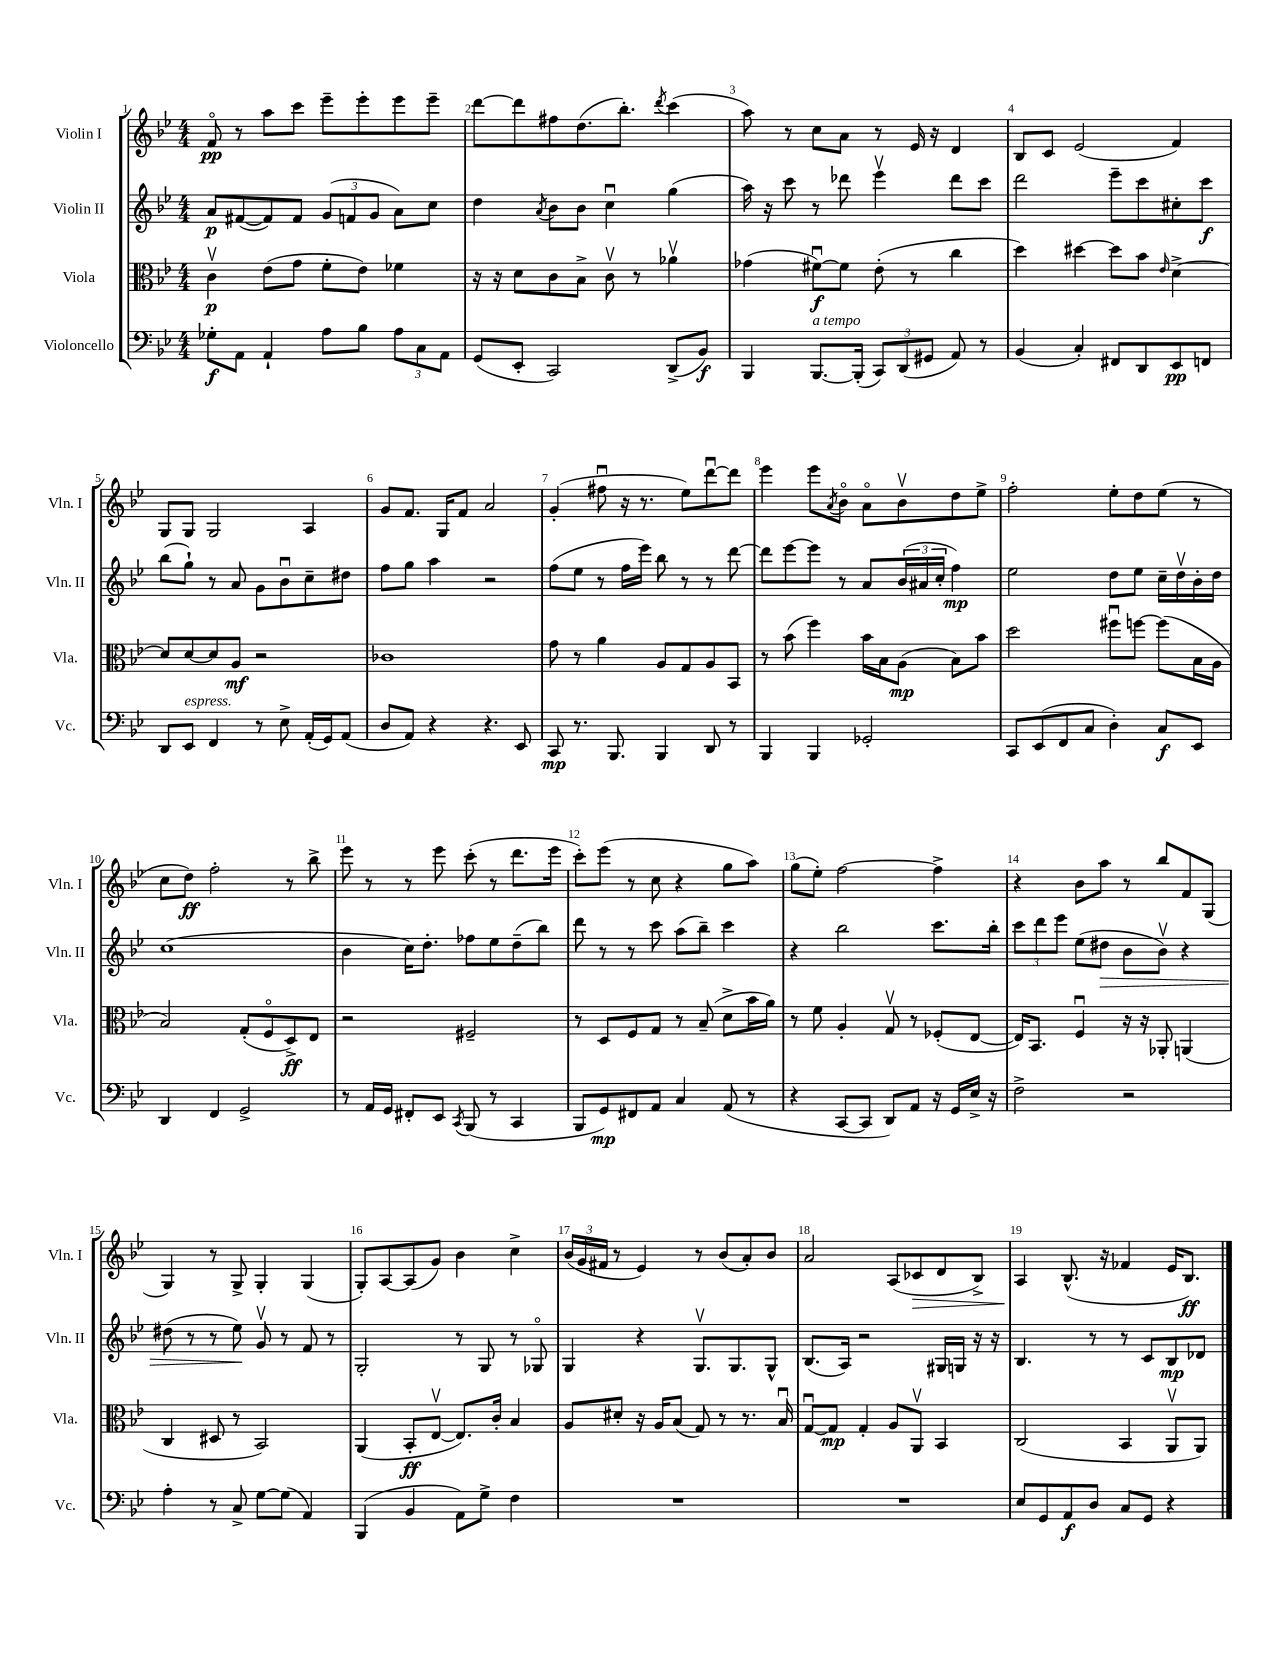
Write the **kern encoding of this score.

**kern	**kern	**kern	**kern
*staff4	*staff3	*staff2	*staff1
*clefF4	*clefC3	*clefG2	*clefG2
*k[b-e-]	*k[b-e-]	*k[b-e-]	*k[b-e-]
*M4/4	*M4/4	*M4/4	*M4/4
8G-'	4cv	8a	8fo
8AA	.	([8f#	8r
4AA`	(8e-	8f#])	8aa
.	8g	8f#	8ccc
8A	8f'	(12g	8eee-~
.	.	12f	.
8B-	8e-)	.	8eee-'
.	.	12g	.
12A	4f-	8a)	8eee-
12C	.	.	.
.	.	8cc	8eee-~
12AA	.	.	.
=	=	=	=
(8GG	16r	4dd	[8ddd
.	16r	.	.
8EE-'	8d	.	8ddd]
.	.	8qa	.
2CC)	8c	8b-	8ff#
.	8B-^	8b-	(8.dd
.	8cv	4ccu	.
.	.	.	8.bb-')
.	8r	.	.
.	.	.	8qddd
(8DD^	4a-v	(4gg	(4ccc
8BB-)	.	.	.
=	=	=	=
4BBB-	(4g-	16aa)	8aa)
.	.	16r	.
.	.	8ccc	8r
[8.BBB-	[8f#u)	8r	8cc
.	8f#]	8ddd-	8a
(16BBB-']	.	.	.
12CC)	(8e-'	4eee-v	8r
(12DD	.	.	.
.	8r	.	16e-
12GG#	.	.	.
.	.	.	16r
8AA)	4cc	8ddd-	4d
8r	.	8ccc	.
=	=	=	=
(4BB-	4dd)	2ddd	8B-
.	.	.	8c
4C')	[4dd#	.	(2e-
8FF#	8dd#]	8eee-~	.
8DD	8b-	8ccc	.
.	16qqe-	.	.
8EE-	[4d^	8cc#'	4f)
8FF	.	8ccc	.
=	=	=	=
8DD	8d]	(8bb-	8G
8EE-	[8d	8gg`)	8G
4FF	8d]	8r	2G
.	8A	8a	.
8r	2r	8g	.
8E-^	.	8b-u	.
(16AA'	.	8cc~	4A
16GG)	.	.	.
(8AA	.	8dd#	.
=	=	=	=
8D	1c-	8ff	8g
8AA)	.	8gg	8.f
4r	.	4aa	.
.	.	.	16G
.	.	.	8f
4.r	.	2r	2a
8EE-	.	.	.
=	=	=	=
8CC	8g	(8ff	(4g'
8.r	8r	8ee-	.
.	4a	8r	8ff#u
8.BBB-	.	.	.
.	.	16ff	16r
.	.	16eee-)	8.r
4BBB-	8A	8bb-	.
.	8G	8r	8ee-)
8DD	8A	8r	[8dddu
8r	8BB-	[8ddd	8ddd]
=	=	=	=
4BBB-	8r	8ddd]	4eee-
.	(8b-	[8eee-	.
4BBB-	4ff)	8eee-]	8eee-
.	.	.	8qa
.	.	8r	8b-o
2GG-'	16b-	8a	8ao
.	16B-	.	.
.	(8A	(24b-	8b-v
.	.	24a#	.
.	.	24cc'	.
.	8B-)	4ff)	8dd
.	8b-	.	8ee-^
=	=	=	=
8CC	2dd	2ee-	2ff'
(8EE-	.	.	.
8FF	.	.	.
8C	.	.	.
4D')	8ff#u	8dd	8ee-'
.	[8ff	8ee-	8dd
8C	(8ff]	16cc~	(8ee-
.	.	16ddv	.
8EE-	16B-	16b-'	8r
.	16A	16dd	.
=	=	=	=
4DD	2B-)	(1cc	8cc
.	.	.	8dd)
4FF	.	.	2ff'
2GG^	(8G'	.	.
.	8Fo	.	.
.	8D^)	.	8r
.	8E-	.	8bb-^
=	=	=	=
8r	2r	4b-	8eee-
16AA	.	.	8r
16GG	.	.	.
8FF#'	.	16cc)	8r
.	.	8.dd'	.
8EE-	.	.	8eee-
8qCC	.	.	.
(8BBB-	2F#~	8ff-	(8ccc'
8r	.	8ee-	8r
4CC	.	(8dd~	8.ddd
.	.	8bb-)	.
.	.	.	16eee-
=	=	=	=
8BBB-	8r	8ddd	8ccc')
8GG)	8D	8r	(8eee-
8FF#	8F	8r	8r
8AA	8G	8ccc	8cc
4C	8r	(8aa	4r
.	(8B-~	8bb-~)	.
(8AA	8d^	4ccc	8gg
8r	16b-	.	8aa)
.	16a)	.	.
=	=	=	=
4r	8r	4r	(8gg
.	8f	.	8ee-')
[8CC	4A'	2bb-	[2ff
8CC]	.	.	.
8DD)	8Gv	.	.
8AA	8r	.	.
16r	(8F-'	8.ccc	4ff^]
16GG	.	.	.
16E-^	[8E-	.	.
16r	.	16bb-'	.
=	=	=	=
2F^	16E-])	12ccc	4r
.	8.BB-	.	.
.	.	12ddd	.
.	.	12eee-	.
.	4Fu	(8ee-	8b-
.	.	8dd#	8aa
2r	16r	8b-	8r
.	16r	.	.
.	8AA-'	8b-v)	8bb-
.	(4AA	4r	8f
.	.	.	(8G
=	=	=	=
4A'	4C	(8dd#	4G)
.	.	8r	.
8r	8D#	8r	8r
8C^	8r	8ee-)	8G^
[8G	2BB-)	8gv	4G'
(8G]	.	8r	.
4AA)	.	8f	(4G
.	.	8r	.
=	=	=	=
(4BBB-	(4AA	2G'	8G')
.	.	.	[8A
4BB-	8BB-'	.	(8A]
.	[8E-v	.	8g)
8AA)	8.E-])	8r	4b-
8G^	.	8G	.
.	16c'	.	.
4F	4B-	8r	4cc^
.	.	8G-o	.
=	=	=	=
1r	8A	4G	(24b-
.	.	.	24g
.	.	.	24f#
.	8d#'	.	8r
.	16r	4r	4e-)
.	16A	.	.
.	(8B-	.	.
.	8G)	8.Gv	8r
.	8r	.	(8b-
.	.	8.G	.
.	8.r	.	8a')
.	.	8G^^	8b-
.	16B-u	.	.
=	=	=	=
1r	[8Gu	(8.B-	2a
.	8G]	.	.
.	.	16A)	.
.	4G'	2r	.
.	8A	.	(8A
.	8AAv	.	8c-
.	4BB-	16G#	8d
.	.	16G	.
.	.	16r	8B-^)
.	.	16r	.
=	=	=	=
8E-	(2C	4.B-	4A
8GG	.	.	.
8AA	.	.	(8.B-^^
8D	.	8r	.
.	.	.	16r
8C	4BB-	8r	4f-
8GG	.	8c	.
4r	8AAv	8B-	16e-
.	.	.	8.B-)
.	8AA)	8d-	.
==	==	==	==
*-	*-	*-	*-
